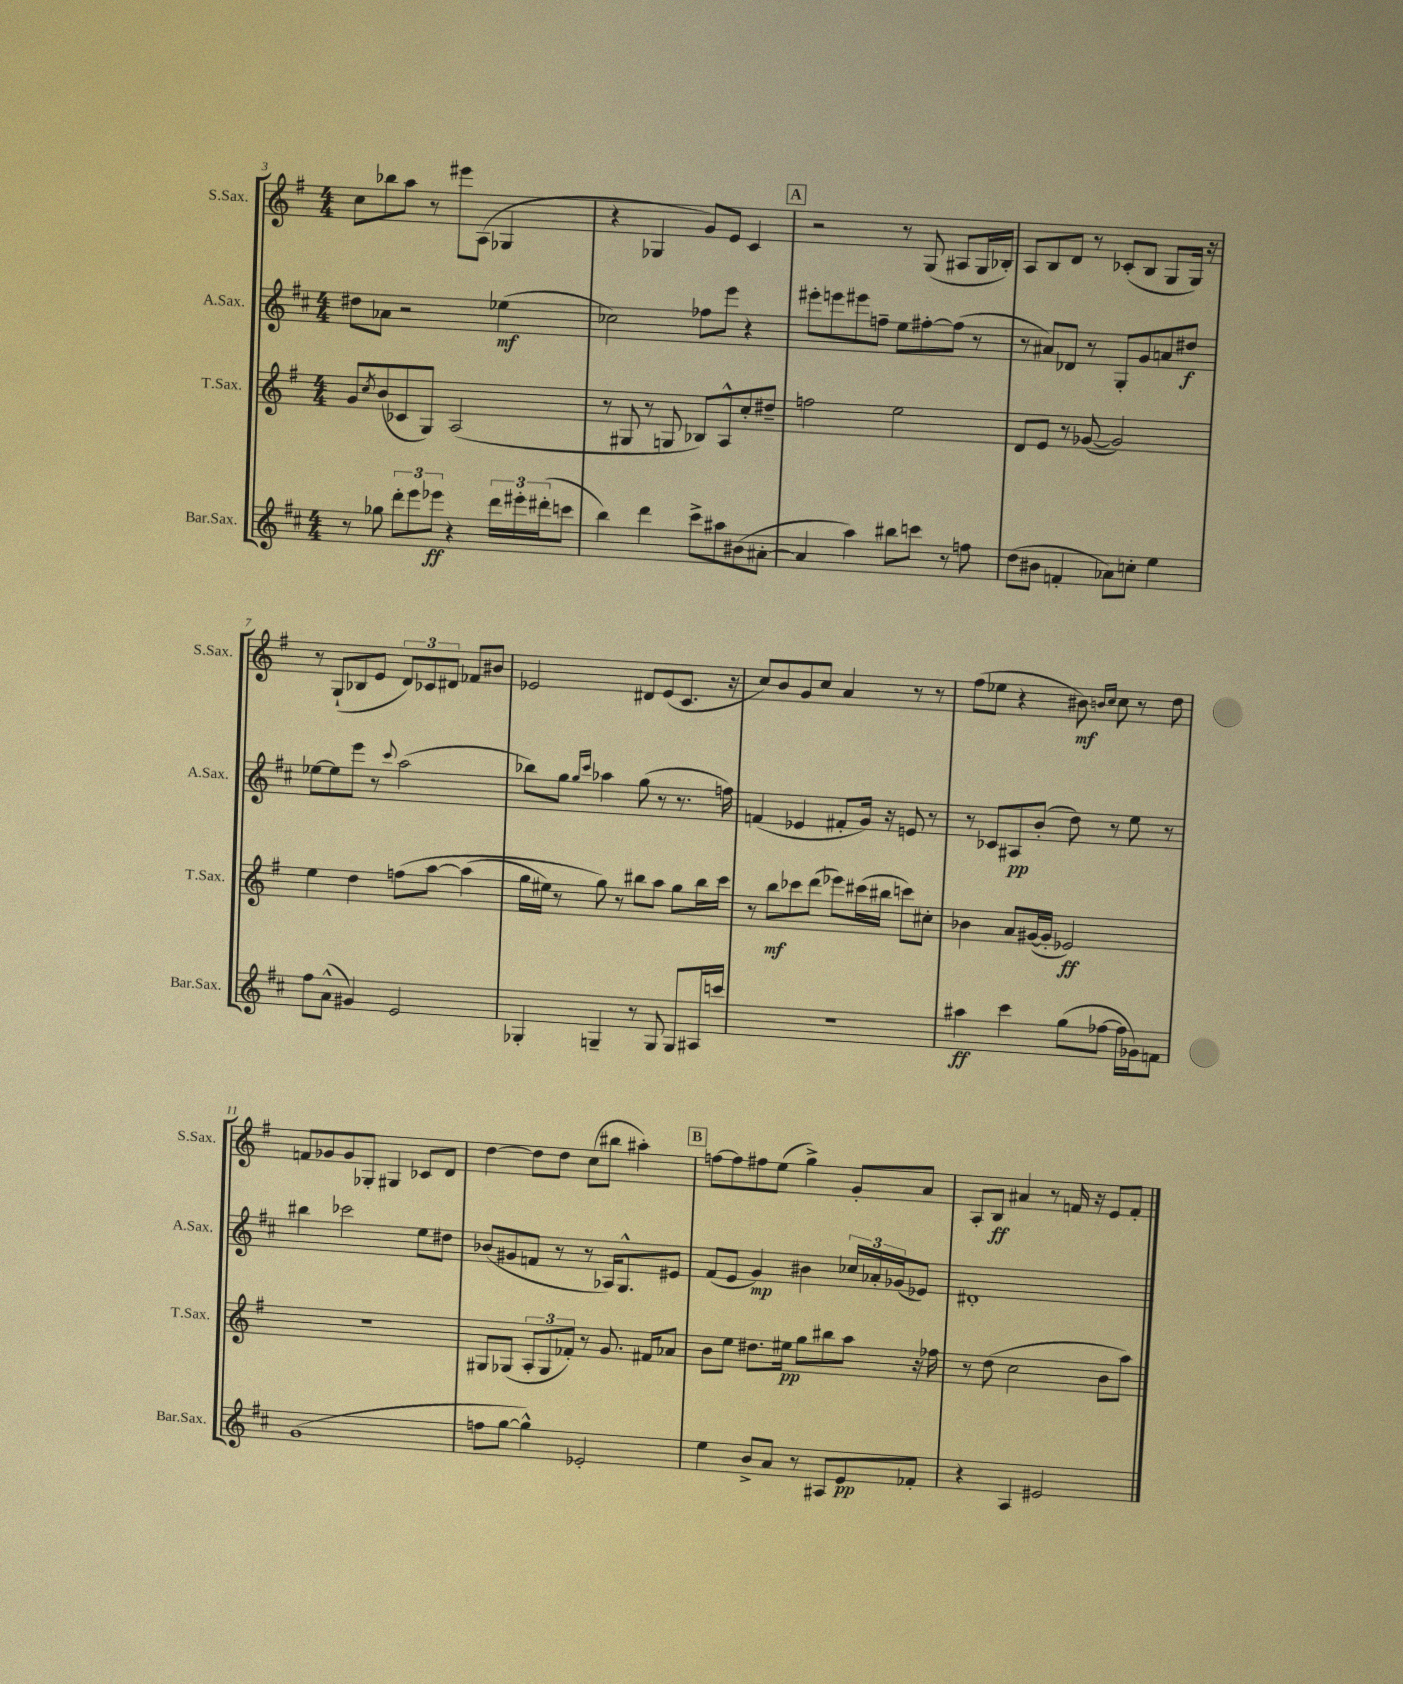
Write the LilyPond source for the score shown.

<<
\new StaffGroup <<
\new Staff = "s0" \with { instrumentName = "S.Sax." shortInstrumentName = "S.Sax." } {
    \clef treble \key g \major \numericTimeSignature \time 4/4
    c''8 bes''8 a''8 r8 eis'''8 a8( ges4 |
    r4 ges4 g'8) e'8 c'4 |
    \mark \markup { \box "A" } r2 r8 g8( ais8 g16 bes16-.) |
    a8 b8 d'8 r8 ces'8-.( b8 g8 g16) r16 |
    r8 g8-!( bes8 e'8 \tuplet 3/2 { d'8) ces'8 dis'8 } fes'8 bis'8 |
    ees'2 dis'8 ees'8( c'8. r16 |
    c''8) b'8 g'8 c''8 a'4 r8 r8 |
    fis''8( ees''8 r4 bis'8\mf) \grace { b'16 c''16 } c''8 r8 d''8 |
    f'8 ges'8 ges'8 ges8-. gis4 ces'8 d'8 |
    d''4~ d''8 d''8 c''8( bis''8 ais''4-.) |
    \mark \markup { \box "B" } f''8~ f''8 fis''8 e''8( g''4->) g'8-. a'8 |
    a8-. b8\ff ais'4 r8 f'16 r16 e'8 f'8-. \bar "|." |
}
\new Staff = "s1" \with { instrumentName = "A.Sax." shortInstrumentName = "A.Sax." } {
    \clef treble \key d \major \numericTimeSignature \time 4/4
    dis''8 aes'8 r2 ees''4\mf( |
    ces''2) fes''8 e'''8 r4 |
    \mark \markup { \box "A" } eis'''8-. e'''8 eis'''8 f''8-- e''8 fis''8~-. fis''8( r8 |
    r8 ais'8) des'8 r8 g8-. g'8 a'8 dis''8\f |
    ees''8~ ees''8 e'''8 r8 \appoggiatura { cis'''8 } a''2( |
    bes''8) g''8 \grace { g''16 cis'''16 } aes''4 g''8( r8 r8. f''16) |
    f'4( ees'4 fis'8-. g'16) r16 e'8 r8 |
    r8 ces'8 ais8\pp b'8-.( d''8) r8 e''8 r8 |
    bis''4 ces'''2 e''8 dis''8 |
    bes'8( gis'8 f'8 r8 r8 aes16) g8.-^ eis'8 |
    \mark \markup { \box "B" } fis'8( e'8 g'4\mp) bis'4 \tuplet 3/2 { ces''16 aes'16-. ges'16( } ees'8) |
    dis'1-. \bar "|." |
}
\new Staff = "s2" \with { instrumentName = "T.Sax." shortInstrumentName = "T.Sax." } {
    \clef treble \key g \major \numericTimeSignature \time 4/4
    g'8 \acciaccatura { c''8 } b'8( ces'8 g8) a2( |
    r8 gis8 r8 g8 bes8) a8-^ c''8-. dis''8-- |
    \mark \markup { \box "A" } f''2 e''2 |
    d'8 e'8 r8 ges'8~( ges'2) |
    e''4 d''4 f''8\( a''8~ a''4( |
    g''16 eis''16) r8 g''8\) r8 bis''8 a''8 g''8 bis''16 c'''16 |
    r8 b''8\mf ces'''8 d'''8( ees'''8) cis'''16( bis''16 c'''8) cis''8-. |
    bes'4 a'8 gis'16~( gis'16-. ees'2\ff) |
    R1 |
    gis8 ges8( \tuplet 3/2 { a8-. ges8 fes'8-.) } r8 g'8. fis'16 aes'8 |
    \mark \markup { \box "B" } b'8 e''8 dis''8. eis''16\pp g''8 bis''8 a''8 r16 fes''16 |
    r8 d''8( c''2 b'8 a''8) \bar "|." |
}
\new Staff = "s3" \with { instrumentName = "Bar.Sax." shortInstrumentName = "Bar.Sax." } {
    \clef treble \key d \major \numericTimeSignature \time 4/4
    r8 ges''8 \tuplet 3/2 { d'''8-. e'''8 ees'''8\ff } r4 \tuplet 3/2 { d'''16 eis'''16-. dis'''16-.( } c'''8 |
    b''4) d'''4 cis'''8-> ais''8 bis'8( ais'8~-. |
    \mark \markup { \box "A" } ais'4 a''4) bis''8 c'''8 r8 f''8 |
    d''8( bis'8 f'4-. aes'8) c''8-. e''4 |
    fis''8 a'8-^( gis'4) e'2 |
    ges4-. g4-- r8 g8 g8 ais16 c'''16 |
    R1 |
    ais''4\ff cis'''4 g''8( fes''8~ fes''16 ges'16) f'8 |
    g'1( |
    f''8 g''8~ g''4-^) ees'2-. |
    \mark \markup { \box "B" } e''4 b'8-> a'8 r8 ais8 e'8\pp fes'8-. |
    r4 a4 eis'2 \bar "|." |
}
>>
>>
\layout { \context { \Score currentBarNumber = #3 } }
